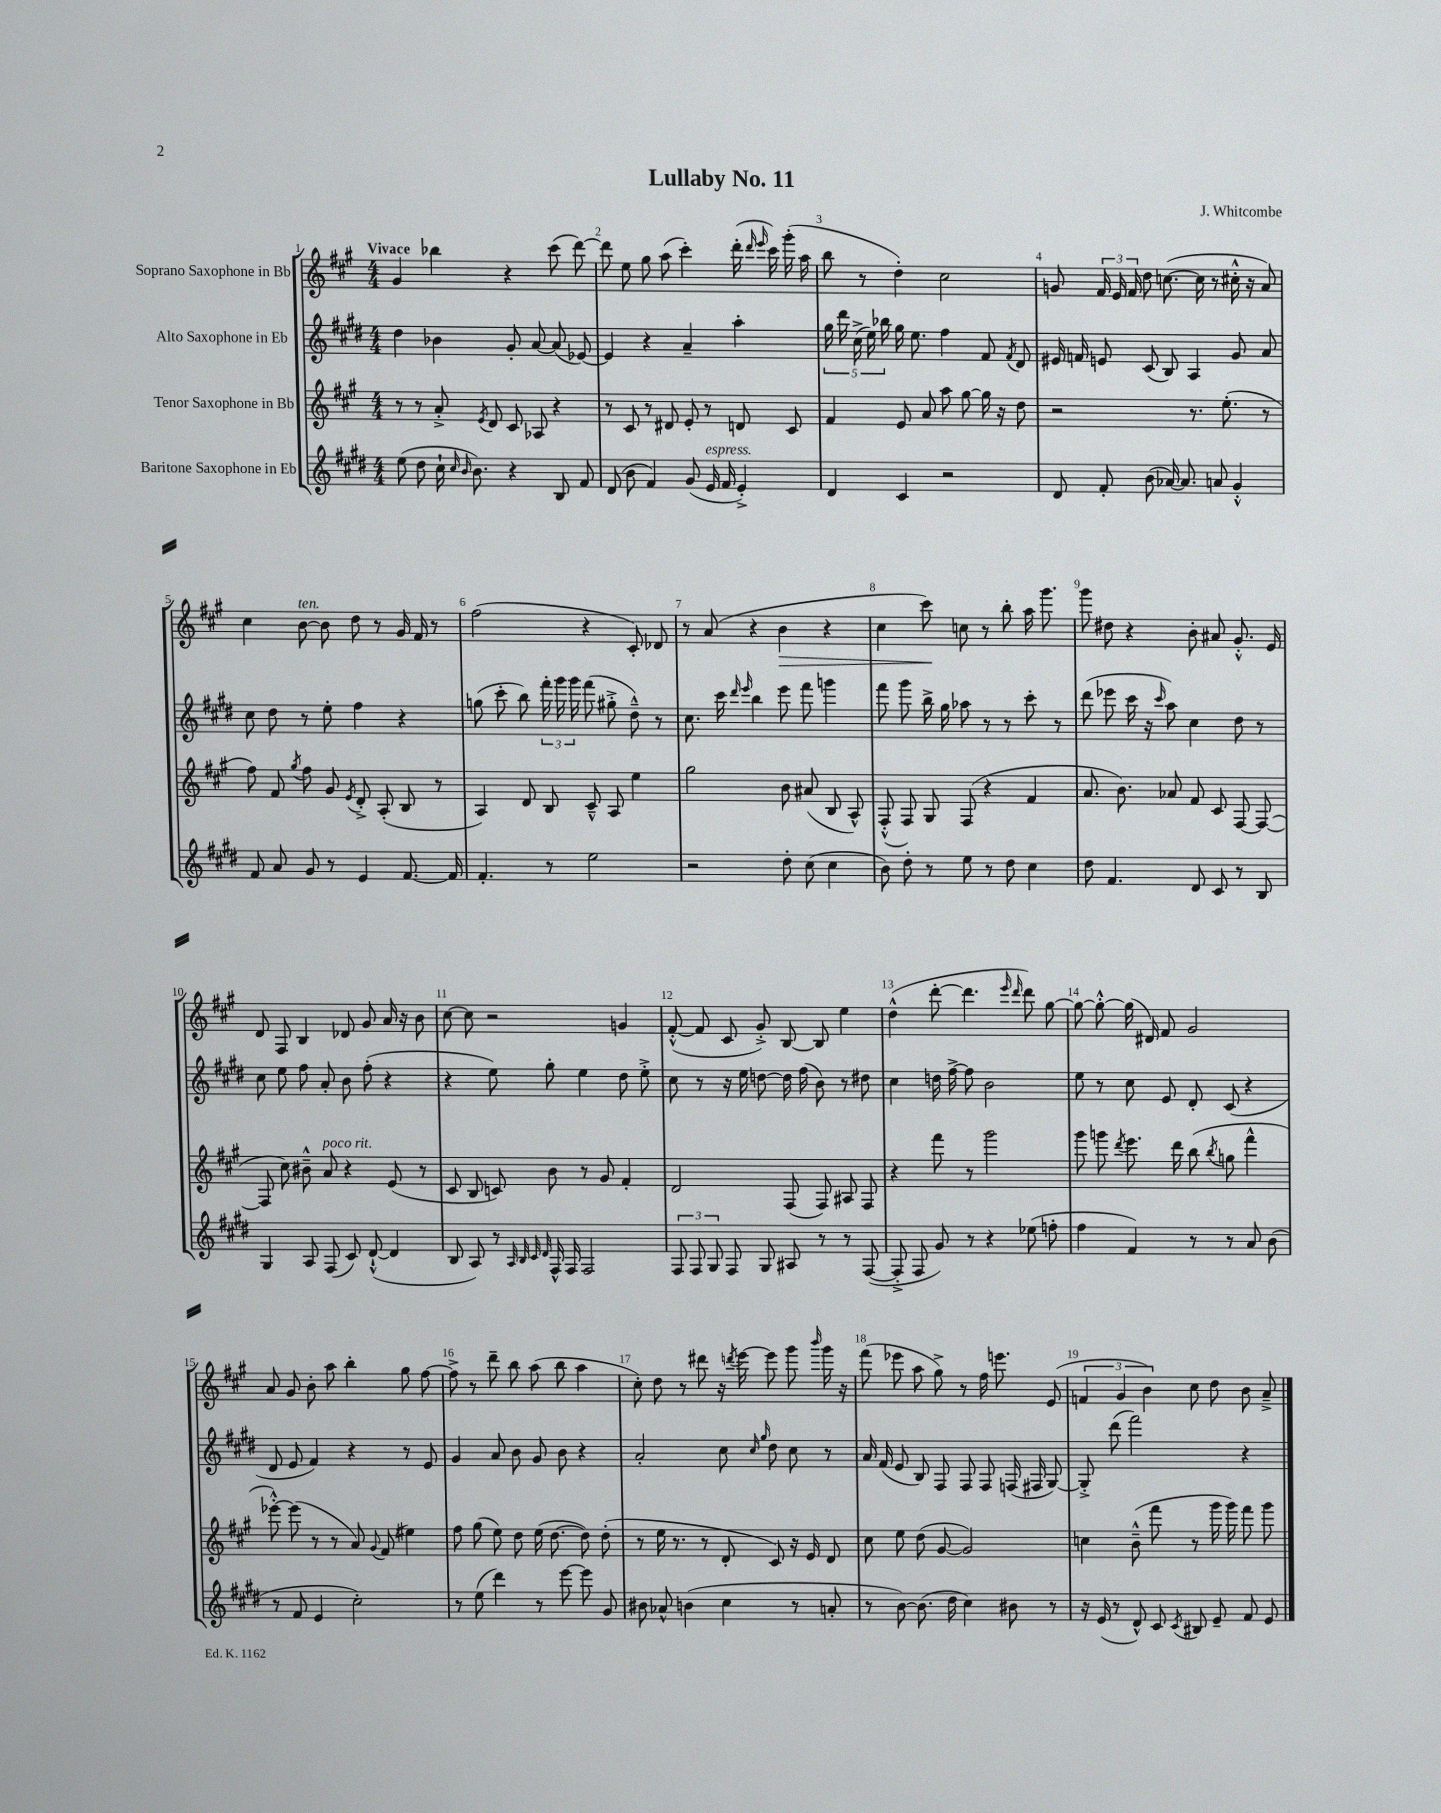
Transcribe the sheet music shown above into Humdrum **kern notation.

**kern	**kern	**kern	**kern
*staff4	*staff3	*staff2	*staff1
*clefG2	*clefG2	*clefG2	*clefG2
*k[f#c#g#d#]	*k[f#c#g#]	*k[f#c#g#d#]	*k[f#c#g#]
*M4/4	*M4/4	*M4/4	*M4/4
(8ee	8r	4dd#	4g#
8dd#	8r	.	.
16cc#`	8a'^	4b-	4bb-
16qqcc#	.	.	.
16qqb	.	.	.
8.b)	.	.	.
.	8qe	.	.
.	8d	.	.
4r	8c#	8g#'	4r
.	8A-	[8a	.
8B	4r	(8a]	(8ccc#
8f#	.	[8e-)	[8ddd)
=	=	=	=
(8d#	8r	4e-]	8ddd]
8b	8c#	.	8ee
4f#)	8r	4r	8gg#
.	8d#	.	(8aa
(8g#	8e'	4a~	4ccc#')
16e	8r	.	.
16f#	.	.	.
4e'^)	8d	4aa'	(16ddd'
.	.	.	16qqddd
.	.	.	16qqeee
.	.	.	16ccc#)
.	8c#	.	(16ggg#'
.	.	.	16aa
=	=	=	=
4d#	4f#	20gg#	8bb
.	.	20ddd#	.
.	.	(20cc#^	.
.	.	.	8r
.	.	20ee)	.
.	.	20bb-	.
4c#	8e	16gg#	4dd')
.	.	8.ee	.
.	8a	.	.
2r	8aa	4ff#	2cc#
.	[8gg#	.	.
.	16gg#]	8f#	.
.	16r	.	.
.	.	8qf#	.
.	8dd	8d#	.
=	=	=	=
8d#	2r	16e#	8g
.	.	16f	.
8f#'	.	8e	24f#
.	.	.	24e
.	.	.	24f#
(8b	.	(8c#	8dd
[16a-)	.	8B)	([8.cc
8.a-]	.	.	.
.	8.r	4A	.
.	.	.	16cc]
8a	.	.	8r
.	(8.ee'	.	.
4g#'^^	.	8g#	16cc#'^^
.	.	.	16r
.	8r	8a	8a)
=	=	=	=
8f#	8ff#)	8cc#	4cc#
8a	8f#	8dd#	.
.	8qgg#	.	.
8g#	8ff#	8r	[8b
8r	8g#	8ee'	8b]
.	8qe	.	.
4e	8d'^	4ff#	8dd
.	(8A'	.	8r
[8.f#	8B	4r	16g#
.	.	.	16f#
.	8r	.	8r
16f#]	.	.	.
=	=	=	=
4.f#'	4A)	(8gg	(2ff#
.	.	8ccc#'	.
.	8d	8bb)	.
8r	8B	24fff#'	.
.	.	24ggg#	.
.	.	24ggg#	.
2ee	8c#~^^	(8fff#	4r
.	8A	8gg#'^	.
.	4ee	8dd#~^^)	8c#')
.	.	8r	8d-
=	=	=	=
2r	2gg#	8.cc#	8r
.	.	.	(8a
.	.	16ccc#	.
.	.	16qqddd#	.
.	.	16qqeee	.
.	.	4bb	4r
8dd#'	8b	8eee	4b
(8cc#	(8a#	8fff#	.
4cc#	8B	4ggg	4r
.	8A^^)	.	.
=	=	=	=
8b)	(8F#'^^	8fff#	4cc#
8dd#'	8F#)	8ggg#	.
8r	8G#	16bb^	8ccc#)
.	.	16gg#	.
8ee	(8F#	8aa-	8cc
8r	4r	8r	8r
8dd#	.	8r	8bb'
4cc#	4f#	8ccc#'	16aa
.	.	.	8.ggg#
.	.	8r	.
=	=	=	=
8dd#	8.a	(8ddd#	8ggg#
4.f#	.	8eee-	8dd#
.	8.b)	.	.
.	.	16ccc#	4r
.	.	16r	.
.	.	16qqccc#	.
.	8a-	8aa)	.
8d#	8f#	4cc#	8b'
8c#	8c#	.	8a#
8r	[8F#	8dd#	8.g#'^^
8B	(8F#_	8r	.
.	.	.	16e
=	=	=	=
4G#	8F#]	8cc#	8d
.	8cc#)	8ee	8F#
8A	8b#~^^	8ff#	4B
(8F#	8a	8a'	.
8c#)	4r	8b	8d-
([8d#`^^	.	(8ff#'	8g#
4d#]	(8e	4r	16a
.	.	.	16r
.	8r	.	8b
=	=	=	=
8B	8c#	4r	[8cc#
8A)	8B	.	8cc#]
8r	8c)	8ee)	2r
32qqA	.	.	.
32qqB	.	.	.
32qqc#	.	.	.
32qqd#	.	.	.
16F#^^	8b	8gg#'	.
16F#	.	.	.
2F#	8r	4ee	.
.	8g#	.	.
.	4f#'	8dd#	4g
.	.	8ee'^	.
=	=	=	=
12F#	2d	8cc#	([8f#'^^
12F#	.	.	.
.	.	8r	8f#]
12G#	.	.	.
8F#	.	16r	8c#
.	.	16ee	.
8G#	.	[8dd	8g#'^)
8A#	(8F#	16dd]	[8B
.	.	(16ff#	.
8r	8F#)	8b)	8B]
8r	8A#	8r	4ee
([8F#	8F#	8dd#	.
=	=	=	=
8F#'^]	4r	4cc#	(4dd^^
8F#	.	.	.
8g#)	8fff#	16dd	[8ddd'
.	.	[16ff#^	.
8r	8r	8ff#]	4.ddd]
4r	2ggg#	2b	.
.	.	.	16qqeee
.	.	.	16qqddd
(8ee-	.	.	8ddd)
8ff'	.	.	[8gg#
=	=	=	=
4ff#	8ggg#	8ee	8gg#_
.	8ggg	8r	8gg#'^^_
.	8qddd	.	.
4f#)	8.eee	8cc#	(16gg#]
.	.	.	16d#)
.	.	8e	8f#
.	16ddd	.	.
8r	(8bb	8d#'	2g#
.	8qbb	.	.
8r	8gg	(8c#	.
8a	4fff#^^	4r	.
(8b	.	.	.
=	=	=	=
8r	[8eee-'^^)	8d#	8a
8f#	(8eee-]	8e	8g#
4e	8r	4f#)	8b'
.	8r	.	8aa
2cc#')	8a)	4r	4bb'
.	8qqg#	.	.
.	(8f#	.	.
.	4ee#)	8r	8gg#
.	.	8e	[8ff#
=	=	=	=
8r	8ff#	4g#	8ff#^]
(8ee	(8gg#	.	8r
4ddd#)	8ee)	8a	8ddd~
.	8dd	8b	8bb
8r	(16ee	8g#	(8aa
.	[8.dd	.	.
[8eee	.	8b	8bb
8eee]	8dd])	4r	4aa
8g#	(8dd'	.	.
=	=	=	=
8b#	8r	2a'	8cc#')
8a-^^	16ee	.	8dd
.	8.r	.	.
(4b	.	.	8r
.	8r	.	8ddd#
4cc#	8d'	8cc#	16r
.	.	.	8qddd
.	.	.	[16eee
.	.	16qqcc#	.
.	.	16qqgg#	.
.	8c#)	8dd#	8eee]
8r	16r	8cc#	8ggg#
.	16e	.	.
.	.	.	16qqbbb
8a'	8d	8r	16ggg#
.	.	.	16r
=	=	=	=
8r	8cc#	16a	(8fff#
.	.	(16f#	.
[8b)	8ee	8e	8eee-
(8.b]	(8dd	8B)	8aa
.	[8g#	8F#	8gg#^)
16dd#	.	.	.
4cc#)	2g#])	8F#	8r
.	.	8F#	16ff#
.	.	.	8.eee
8b#	.	(16F	.
.	.	16F#	.
8r	.	[8G#)	(8e
=	=	=	=
16r	4cc	8G#'^]	6f
(16e	.	.	.
8r	.	(8ddd#	.
.	.	.	6g#
8d#^^)	(8b~^^	2fff#)	.
.	.	.	6b)
8c#	8fff#	.	.
8qc#	.	.	.
8B#	8r	.	8cc#
8e~	16ggg#	.	8dd
.	16ggg#)	.	.
8f#	8fff#	4r	8b
8e	8ggg#	.	8a~^
==	==	==	==
*-	*-	*-	*-
